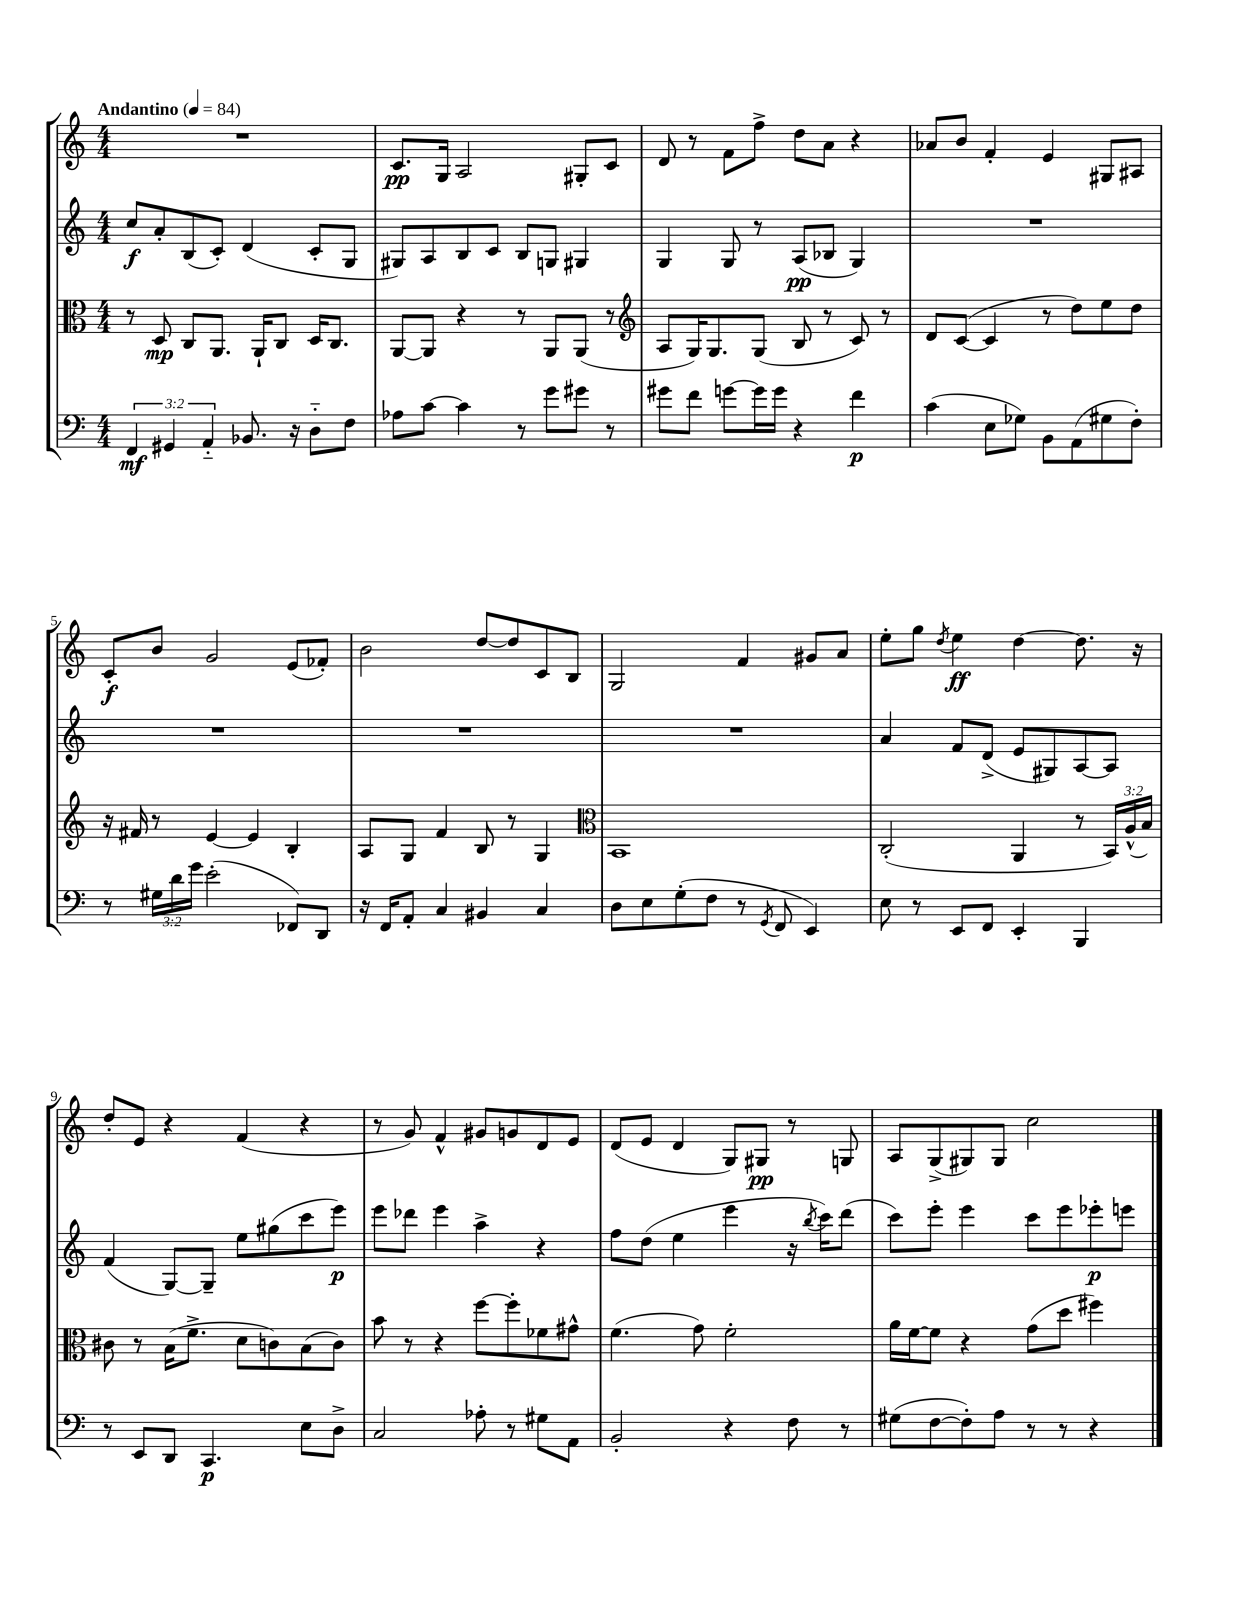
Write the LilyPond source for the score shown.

<<
\new StaffGroup <<
\new Staff = "s0" {
    \clef treble \key c \major \numericTimeSignature \time 4/4 \tempo "Andantino" 4 = 84
    R1 |
    c'8.\pp g16 a2 gis8-. c'8 |
    d'8 r8 f'8 f''8-> d''8 a'8 r4 |
    aes'8 b'8 f'4-. e'4 gis8 ais8 |
    c'8-.\f b'8 g'2 e'8( fes'8-.) |
    b'2 d''8~ d''8 c'8 b8 |
    g2 f'4 gis'8 a'8 |
    e''8-. g''8 \acciaccatura { d''8 } e''4\ff d''4~ d''8. r16 |
    d''8-. e'8 r4 f'4( r4 |
    r8 g'8) f'4-^ gis'8 g'8 d'8 e'8 |
    d'8( e'8 d'4 g8) gis8\pp r8 g8 |
    a8 g8->( gis8) gis8 c''2 \bar "|." |
}
\new Staff = "s1" {
    \clef treble \key c \major \numericTimeSignature \time 4/4
    c''8\f a'8-. b8( c'8-.) d'4( c'8-. g8 |
    gis8) a8 b8 c'8 b8 g8 gis4 |
    g4 g8 r8 a8\pp( bes8 g4) |
    R1 |
    R1 |
    R1 |
    R1 |
    a'4 f'8 d'8->( e'8 gis8) a8~ a8 |
    f'4( g8~) g8-- e''8 gis''8( c'''8 e'''8\p) |
    e'''8 des'''8 e'''4 a''4-> r4 |
    f''8 d''8( e''4 e'''4 r16 \acciaccatura { b''8 } c'''16) d'''8( |
    c'''8) e'''8-. e'''4 c'''8 e'''8 ees'''8-.\p e'''8 \bar "|." |
}
\new Staff = "s2" {
    \clef alto \key c \major \numericTimeSignature \time 4/4 \override Staff.TupletNumber.text = #tuplet-number::calc-fraction-text
    r8 d8\mp c8 a,8. a,16-! c8 d16 c8. |
    a,8~ a,8 r4 r8 a,8 a,8( r8 |
    \clef treble a8 g16) g8. g8( b8 r8 c'8) r8 |
    d'8 c'8~( c'4 r8 d''8) e''8 d''8 |
    r16 fis'16 r8 e'4~ e'4 b4-. |
    a8 g8 f'4 b8 r8 g4 |
    \clef alto b,1 |
    c2-.( a,4 r8 \tuplet 3/2 { b,16) a16-^( b16) } |
    cis'8 r8 b16( f'8.-> d'8 c'8) b8( c'8) |
    b'8 r8 r4 f''8~ f''8-. fes'8 gis'8-^ |
    f'4.( g'8) f'2-. |
    a'16 f'16~ f'8 r4 g'8( d''8 fis''4) \bar "|." |
}
\new Staff = "s3" {
    \clef bass \key c \major \numericTimeSignature \time 4/4 \override Staff.TupletNumber.text = #tuplet-number::calc-fraction-text
    \tuplet 3/2 { f,4\mf gis,4 a,4-_ } bes,8. r16 d8-_ f8 |
    aes8 c'8~ c'4 r8 g'8 gis'8 r8 |
    gis'8 f'8 g'8~ g'16 g'16 r4 f'4\p |
    c'4( e8 ges8) b,8 a,8( gis8 f8-.) |
    r8 \tuplet 3/2 { gis16 d'16 g'16 } e'2-.( fes,8) d,8 |
    r16 f,16 a,8-. c4 bis,4 c4 |
    d8 e8 g8-.( f8 r8 \acciaccatura { g,8 } f,8 e,4) |
    e8 r8 e,8 f,8 e,4-. b,,4 |
    r8 e,8 d,8 c,4.\p e8 d8-> |
    c2 aes8-. r8 gis8 a,8 |
    b,2-. r4 f8 r8 |
    gis8( f8~ f8-.) a8 r8 r8 r4 \bar "|." |
}
>>
>>
